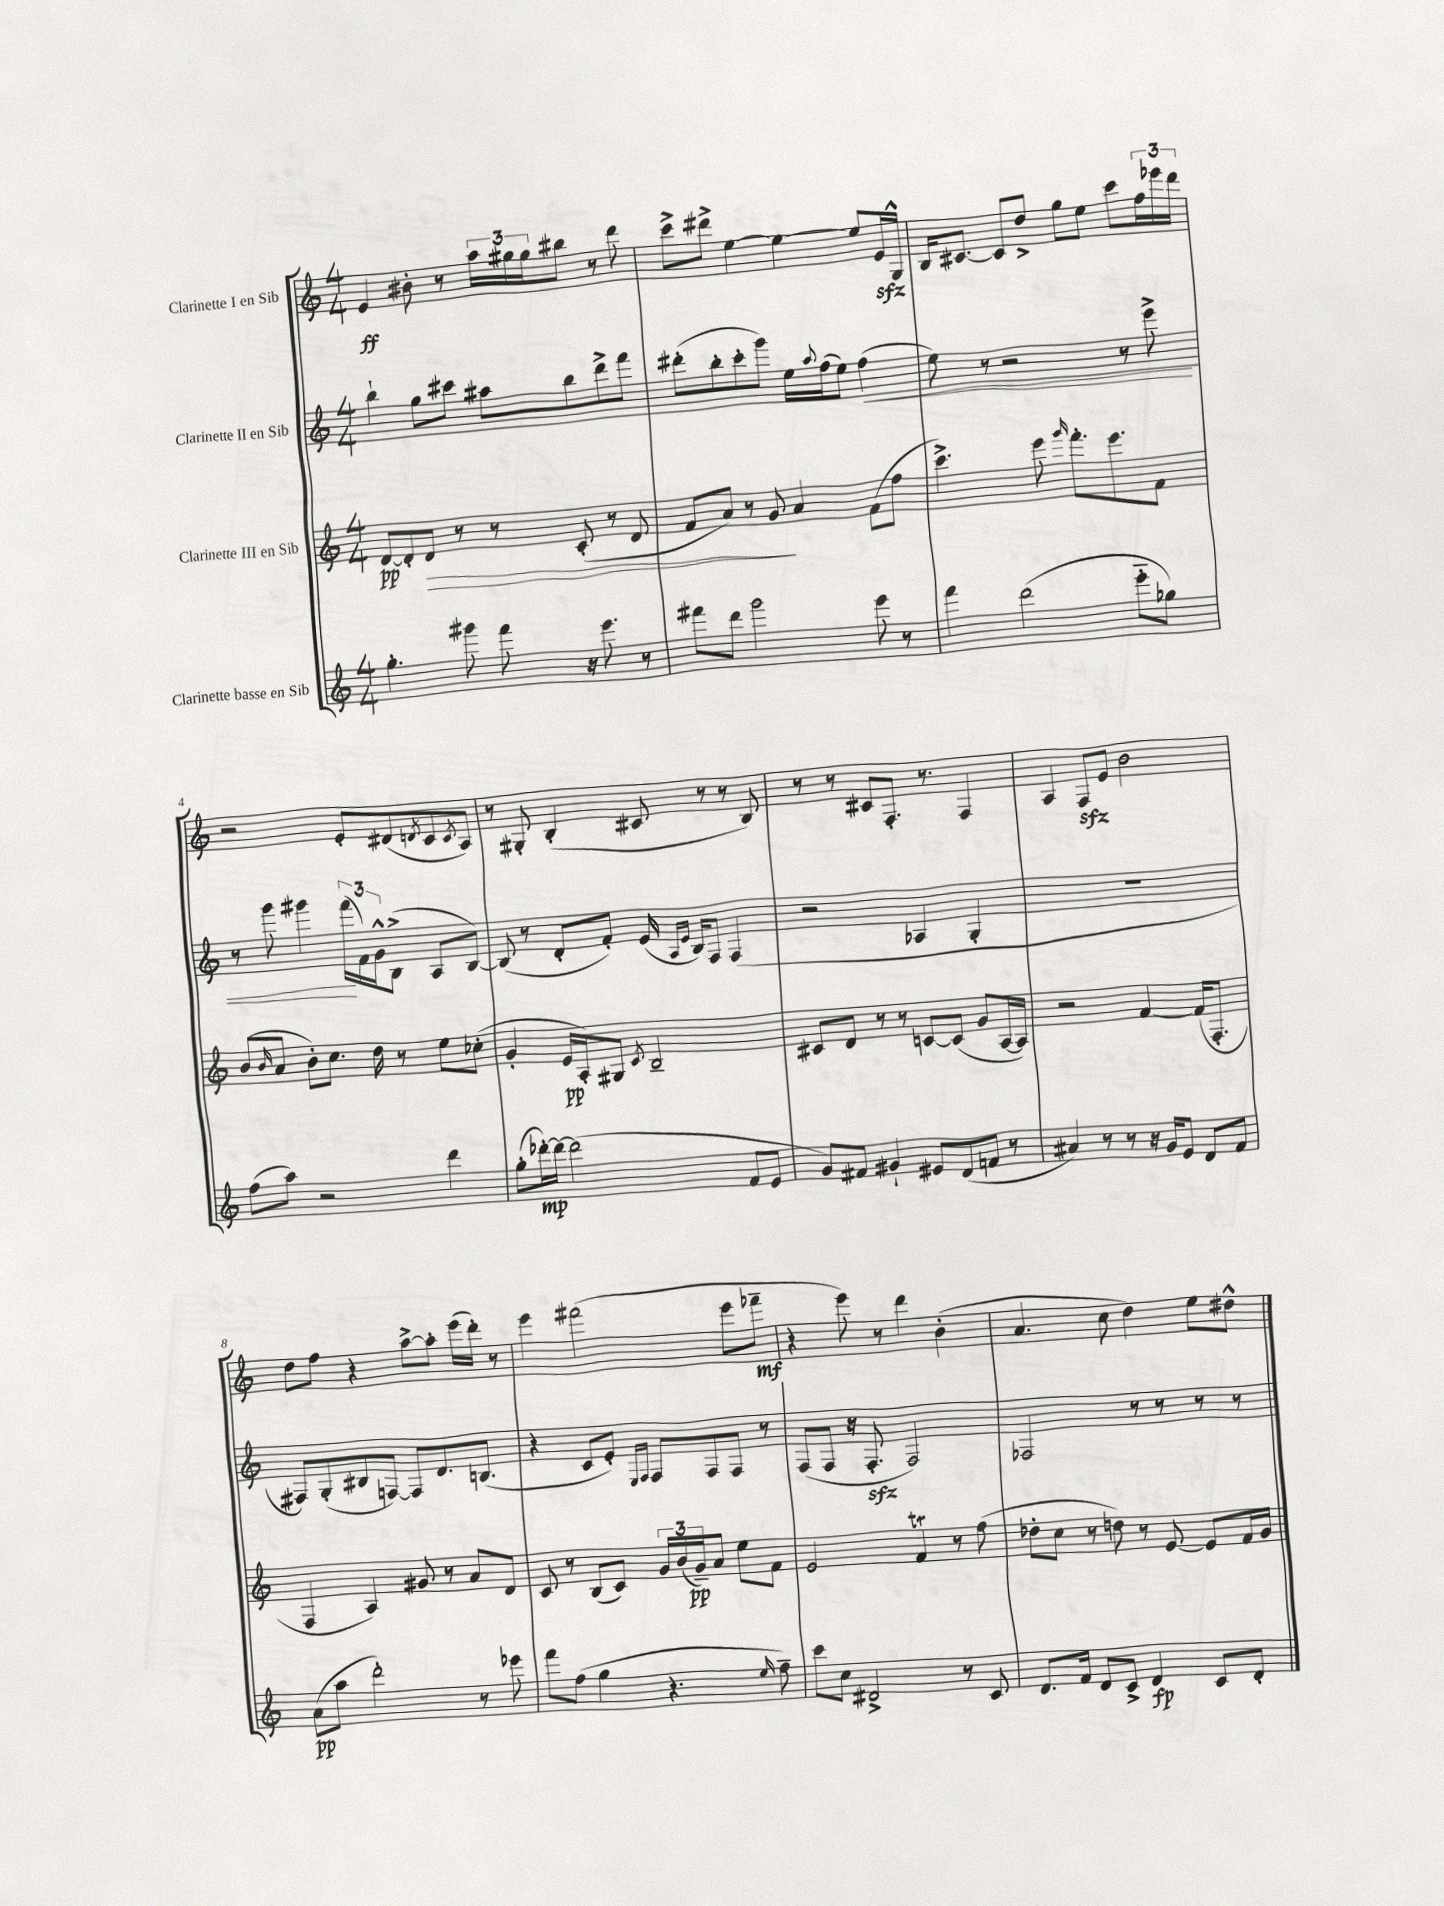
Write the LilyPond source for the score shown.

<<
\new StaffGroup <<
\new Staff = "s0" \with { instrumentName = "Clarinette I en Sib" } {
    \clef treble \key c \major \numericTimeSignature \time 4/4
    e'4\ff bis'8-. r8 \tuplet 3/2 { a''16 gis''16 gis''16 } bis''8 r8 d'''8 |
    c'''8-> dis'''8-> e''4~ e''4~ e''8 e'16\sfz g16-^ |
    b16 cis'8.~ cis'8 d''8-> g''8 e''8 c'''8 \tuplet 3/2 { f''16 ees'''16 d'''16 } |
    r2 e'8-. dis'8( \acciaccatura { d'8 } c'8 \acciaccatura { c'8 } a8) |
    r8 gis8-. b4-.( cis'8 r8 r8 b8) |
    r8 r8 cis'8 f8.-. r8. f4 |
    a4 f8\sfz e'8 b'2 |
    d''8 f''8 r4 a''8~-> a''8-. e'''16( d'''16-.) r8 |
    e'''4 fis'''2( e'''8 fes'''8--\mf |
    r4 e'''8) r8 d'''4 b'4-.( |
    a'4. c''8 d''4) e''8 dis''8-^ \bar "|." |
}
\new Staff = "s1" \with { instrumentName = "Clarinette II en Sib" } {
    \clef treble \key c \major \numericTimeSignature \time 4/4
    b''4-! g''8 cis'''8 ais''8 b''8 d'''8-> f'''8 |
    dis'''8-.( b''8-. c'''8-. g'''8) e''16 \appoggiatura { a''8 } f''16( e''8) f''4\<( |
    e''8) r8 r2 r8 e'''8-> |
    r8 g'''8 gis'''4 \tuplet 3/2 { f'''16\!( f'16) g'16-^ } b8->( a8 b8~) |
    b8( r8 d'8-. f'8-.) e'16( \grace { a16 e'16 } b16) f8 f4( |
    r2 aes4 g4-. |
    R1 |
    fis8) g8-.( bis8 f8~) f8 d'8. b8.( |
    r4 c'8 e'8-.) \grace { e16 f16 } f8 f8 f8 r8 |
    f8( f8 r16 f8.-.\sfz f2) |
    fes2 r8 r8 r8 r8 \bar "|." |
}
\new Staff = "s2" \with { instrumentName = "Clarinette III en Sib" } {
    \clef treble \key c \major \numericTimeSignature \time 4/4
    d'8~\pp d'8-. d'8\> r8 r8 c'8-.( r8 d'8 |
    f'8 a'8) r8 g'8\! a'4 f'8( f''8 |
    c'''4.->) e'''8 \grace { g'''16 } f'''8.-. e'''8. f'8 |
    b'8( \grace { b'16 } a'8 b'8-.) c''8. d''16 r8 e''8 ces''8-.( |
    g'4-. e'16\pp a16-.) gis8 \acciaccatura { c'8 } b2-- |
    cis'8 d'8 r8 r8 c'8~ c'8( g'8 a16~ a16) |
    r2 f'4~ f'16( f8.-. |
    f4 a4) gis'8 r8 a'8 d'8 |
    c'8 r8 b8( c'8) \tuplet 3/2 { g'16 b'16( g'16--\pp) } a'8 e''8 f'8 |
    e'2 f'4\trill r8 f''8( |
    des''8-. c''8 r8 d''8) r8 e'8~ e'8 f'16 g'16 \bar "|." |
}
\new Staff = "s3" \with { instrumentName = "Clarinette basse en Sib" } {
    \clef treble \key c \major \numericTimeSignature \time 4/4
    g''4.-. gis'''8 f'''8 r16 e'''8. r8 |
    fis'''8 d'''8 g'''2 e'''8 r8 |
    f'''4 d'''2( e'''8-_ ges''8) |
    f''8( a''8) r2 d'''4 |
    g''8-.( des'''16~-.\mp) des'''16~ des'''2( f'8 e'8 |
    g'8) fis'8 gis'4-! eis'8 d'8( f'8 r8 |
    ais'4) r8 r8 r16 g'16 e'8 d'8 f'8 |
    a'8\pp( a''8 d'''2-.) r8 ees'''8 |
    f'''8 f''8( g''4 r4. \grace { e''16 } f''8--) |
    c'''8 c''8 dis'2-> r8 c'8 |
    d'8. f'16 d'8 c'8-> d'4\fp c'8 d'8-. \bar "|." |
}
>>
>>
